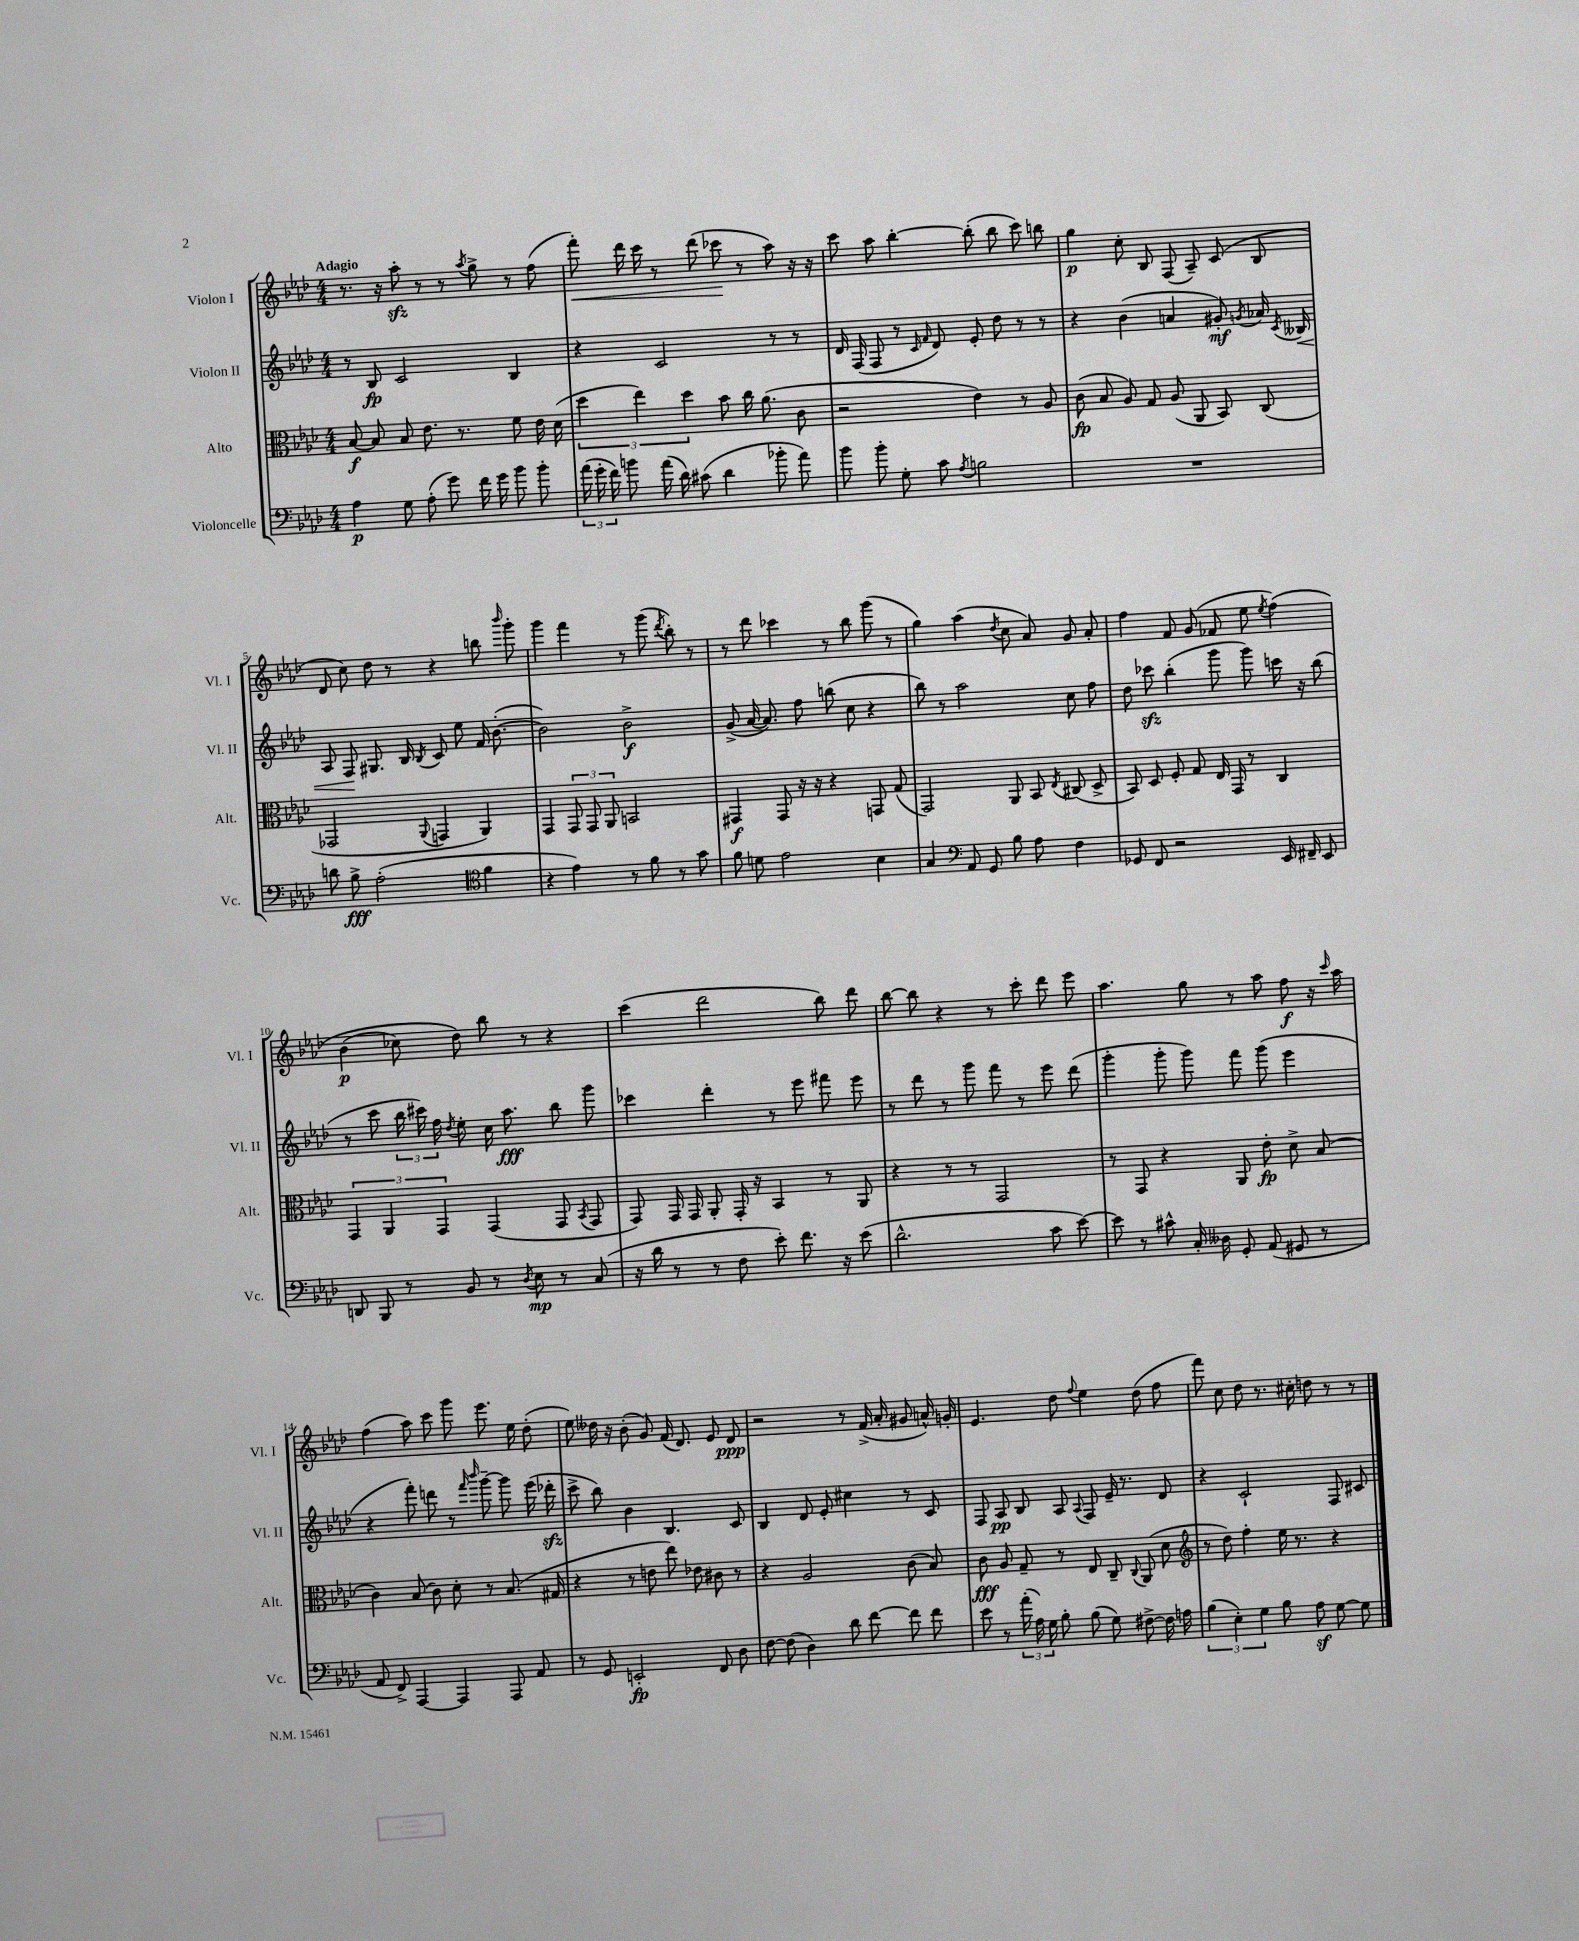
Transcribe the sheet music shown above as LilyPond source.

<<
\new StaffGroup <<
\new Staff = "s0" \with { instrumentName = "Violon I" shortInstrumentName = "Vl. I" } {
    \clef treble \key aes \major \numericTimeSignature \time 4/4 \tempo "Adagio"
    \autoBeamOff r8. r16 aes''8-.\sfz r8 r8 \acciaccatura { aes''8 } g''8-> r8 f''8( |
    f'''8-.\<) des'''16 c'''16 r8 des'''8( ces'''8\! r8 aes''8) r16 r16 |
    c'''8 aes''8 bes''4~-. bes''8-.( bes''8 c'''8) b''8 |
    g''4\p c''8-. bes8 f8( aes8--) c'8( bes8 |
    des'8 c''8) des''8 r8 r4 b''8 \grace { bes'''16 } g'''8-. |
    g'''4 f'''4 r8 g'''8( \acciaccatura { des'''8 } bes''8-.) r8 |
    r8 des'''8 ces'''4 r8 bes''8 g'''8( r8 |
    g''4) aes''4( \acciaccatura { des''8 } c''8 aes'8) g'8 aes'8-. |
    f''4 f'8 g'8( fes'8 ees''8 \acciaccatura { ees''8 } f''4)\( |
    bes'4\p( ces''8) des''8\) bes''8 r8 r4 |
    c'''4( des'''2 bes''8) des'''8 |
    bes''8~ bes''8 r4 r8 c'''8-. des'''8 ees'''8 |
    aes''4. g''8 r8 aes''8 f''8\f r16 \grace { c'''16 } aes''16 |
    f''4( aes''8) c'''8 g'''8 ees'''8. ees''16 des''8-.( |
    ees''8) deses''16 r16 bes'8-.( g'8) f'16( des'8.) ees'8 des'8\ppp |
    r2 r8 f'16->( aes'16-. gis'8 a'16-^) g'16-. |
    ees'4. des''8 \appoggiatura { f''8 } ees''4 des''8( f''8 |
    f'''8) c''8 des''8 r8. cis''16-. d''8 r8 r8 \bar "|." |
}
\new Staff = "s1" \with { instrumentName = "Violon II" shortInstrumentName = "Vl. II" } {
    \clef treble \key aes \major \numericTimeSignature \time 4/4
    \autoBeamOff r8 bes8\fp c'2 bes4 |
    r4 c'2 r8 r8 |
    des'16 f16( f8 r8 \grace { c'16 f'16 } des'8) ees'8-. des''8 r8 r8 |
    r4 bes'4( a'4 gis'8-.\mf) \acciaccatura { g'8 } aes'16 \acciaccatura { c'8 } beses16\< |
    aes8 f8\! gis8. bes16 \acciaccatura { bes8 } c'8 ees''8 f'16 bes'8.~-.( |
    bes'2) bes'2->\f |
    g'8->( aes'16~ aes'8.) f''8 b''8( c''8 r4 |
    bes''8) r8 aes''2 c''8 f''8 |
    des''8 ces'''8\sfz bes''4-.( g'''8 g'''8) c'''16 r16 bes''8( |
    r8 c'''8 \tuplet 3/2 { bes''16 cis'''16) f''16 } \acciaccatura { des''8 } ees''8-. c''16 aes''8.\fff bes''8 g'''8 |
    ces'''4 des'''4-. r8 ees'''8 fis'''8 ees'''8 |
    r8 des'''8 r8 g'''8 f'''8 r8 ees'''8 des'''8( |
    g'''4-. g'''8-. g'''8) f'''8 g'''8( ees'''4 |
    r4 f'''8-.) d'''8 r8 \grace { f'''16 bes'''16 } g'''8~-- g'''8 ees'''16( des'''16-.\sfz |
    c'''8-> bes''8) bes'4 bes4. c'8 |
    bes4 des'8 ees'8-. cis''4 r8 c'8 |
    f8 aes8\pp bes8 aes8 \appoggiatura { aes8 } f8 ees'16-- r8. des'8 |
    r4 c'2-! f8 cis'8 \bar "|." |
}
\new Staff = "s2" \with { instrumentName = "Alto" shortInstrumentName = "Alt." } {
    \clef alto \key aes \major \numericTimeSignature \time 4/4
    \autoBeamOff bes8~\f bes8 bes8 ees'8. r8. f'8 ees'16 des'16( |
    \tuplet 3/2 { des''4 ees''4) des''4 } bes'8 c''16 aes'8.( c'8 |
    r2 ees'4) r8 aes8 |
    c'8\fp( bes8 aes8) g8 aes8( aes,8 bes,8) c8( |
    ges,2 \appoggiatura { aes,8 } g,4 aes,4) |
    g,4 \tuplet 3/2 { g,8 g,8 aes,8 } b,2 |
    gis,4\f gis,8 r16 r16 r4 g,8 g8( |
    g,2) aes,8 bes,8 \acciaccatura { ees8 } cis8( des8-> |
    bes,8) des8 f8-. g8 ees16 g,16 r8 c4 |
    \tuplet 3/2 { g,4 aes,4 g,4 } g,4( g,8 \acciaccatura { bes,8 } g,8 |
    g,8) g,16 g,16 aes,8-. g,16-. r16 bes,4 r8 aes,8 |
    r4 r8 r8 g,2 |
    r8 g,8 r4 aes,8 ees'8-.\fp des'8-> bes8( |
    c'4) bes8( c'8) des'8-. r8 bes8.( gis16 |
    r4 r8 e'8 ees''8) ees'8 cis'8 r8 |
    r4 aes2 c'8( bes8) |
    c'8\fff aes8 g8-- r8 ees8 c8-- \appoggiatura { c8 } aes,8( des'8 |
    \clef treble r8 des''8) f''4-. ees''16 r8. r4 \bar "|." |
}
\new Staff = "s3" \with { instrumentName = "Violoncelle" shortInstrumentName = "Vc." } {
    \clef bass \key aes \major \numericTimeSignature \time 4/4
    \autoBeamOff aes4\p g8 aes8-.( g'8) f'16 g'16 bes'8 bes'8-. |
    \tuplet 3/2 { aes'16( g'16-. f'16) } b'8 aes'16( des'16) cis'8( des'4 bes'8-. aes'8) |
    bes'8 bes'8-. g8-. c'8 \acciaccatura { aes8 } b2 |
    R1 |
    d'8 bes8->\fff aes2-.( \clef tenor f'4 |
    r4 ees'4) r8 f'8 r8 g'8 |
    f'8 d'8 ees'2 bes4 |
    g4 \clef bass aes,8 g,8 bes8 aes8 f4 |
    ges,8 f,8 r2 ees,16 fis,16-- ees,8 |
    d,8 bes,,8 r8 bes,8 r8 \acciaccatura { des8 } ees8\mp r8 c8( |
    r16 des'16 r8 r8 f8 ees'8-.) f'8. r16 ees'8( |
    des'2.-^ c'8 ees'8~) |
    ees'8 r8 cis'8-^ c16-. deses16 g,8-. aes,8( gis,8 r8 |
    aes,8 f,8->) aes,,4~ aes,,4 aes,,8 aes,8 |
    r8 g,8 e,2-.\fp f,8 des8 |
    f8~ f8( des4) des'8 f'8~ f'8 f'8 |
    ees'8 r8 \tuplet 3/2 { aes'16-.( aes16) g16 } bes8-. bes8( g8) fis8~-> fis16 a16 |
    \tuplet 3/2 { bes4( ees4-.) g4 } bes8 aes8\sf g8~ g8 \bar "|." |
}
>>
>>
